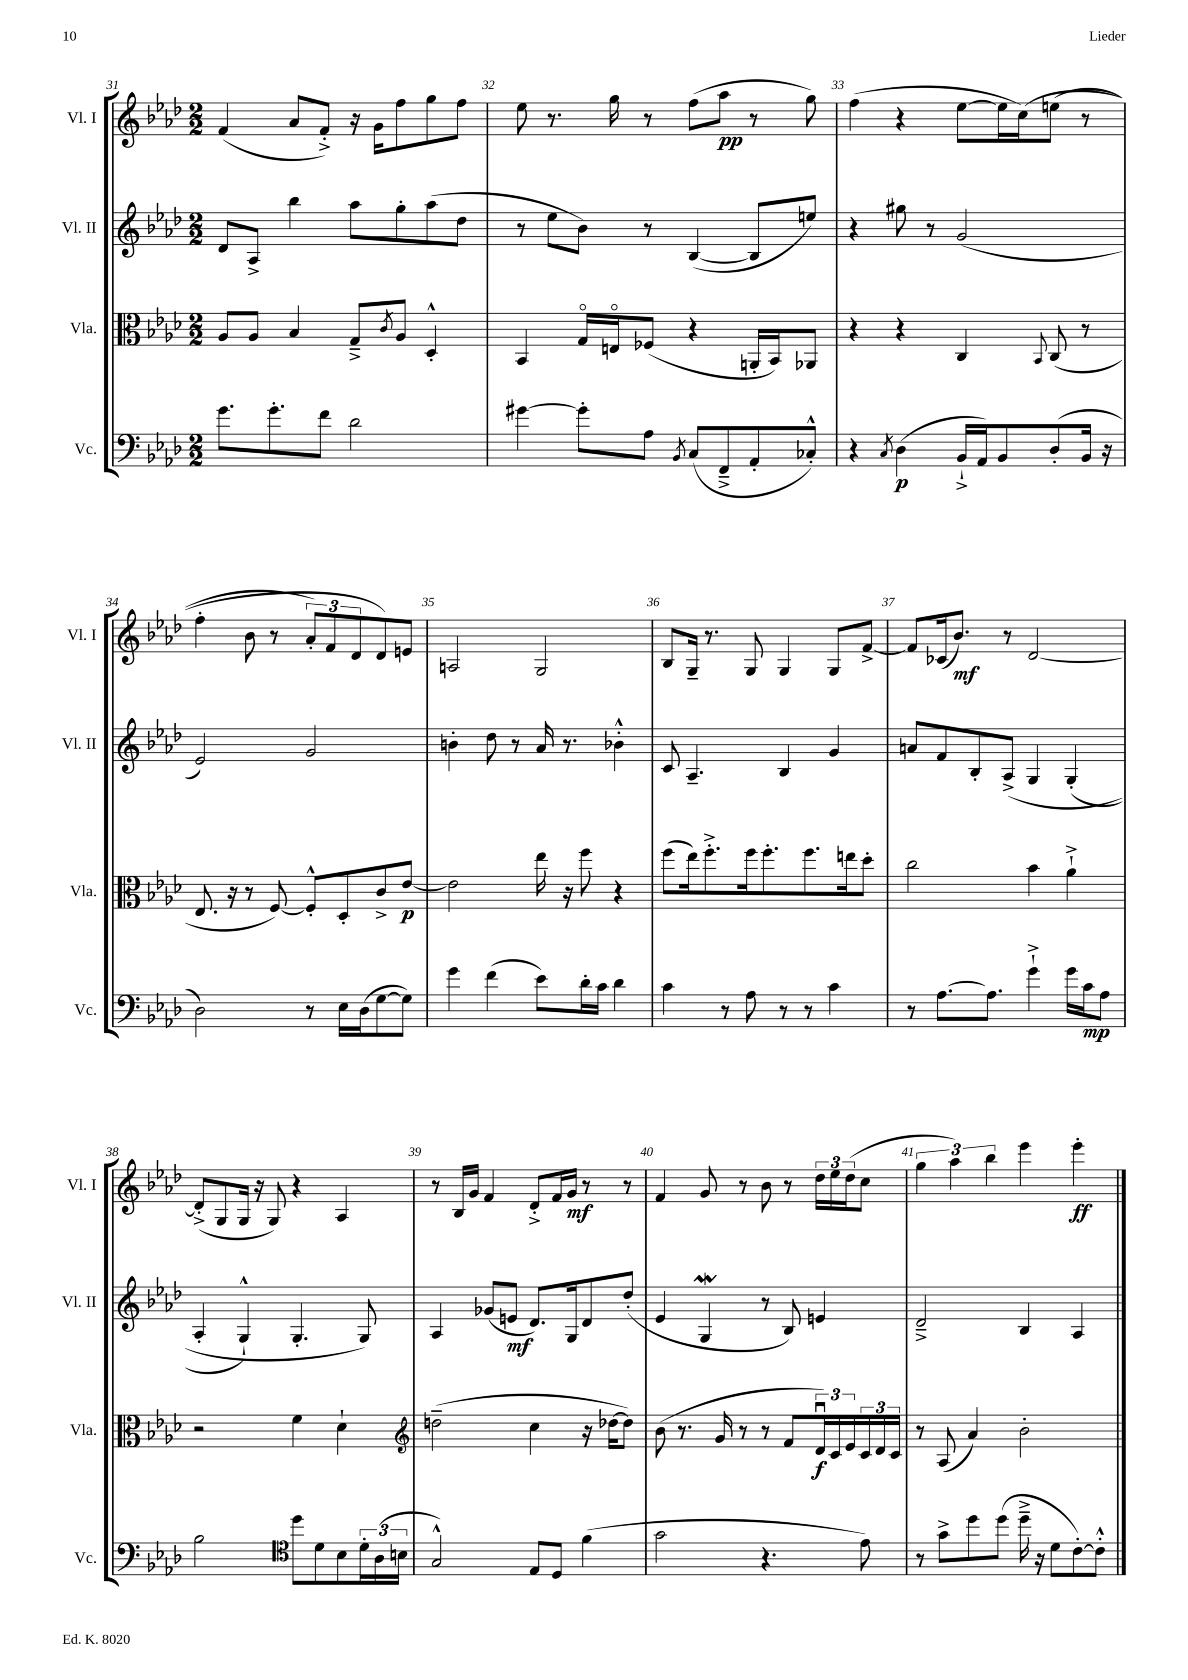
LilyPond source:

<<
\new StaffGroup <<
\new Staff = "s0" \with { instrumentName = "Vl. I" shortInstrumentName = "Vl. I" } {
    \clef treble \key aes \major \numericTimeSignature \time 2/2
    f'4( aes'8 f'8-.->) r16 g'16 f''8 g''8 f''8 |
    ees''8 r8. g''16 r8 f''8( aes''8\pp r8 g''8) |
    f''4( r4 ees''8~ ees''16 c''16)\( e''8( r8 |
    f''4-. bes'8 r8 \tuplet 3/2 { aes'8-.) f'8 des'8 } des'8\) e'8 |
    a2 g2 |
    bes8 g16-- r8. g8 g4 g8 f'8~-> |
    f'8 ces'16( bes'8.\mf) r8 des'2~ |
    des'8-.->( g8 g16 r16 g8) r4 aes4 |
    r8 bes16 g'16 f'4 des'8-.-> f'16 g'16\mf r8 r8 |
    f'4 g'8 r8 bes'8 r8 \tuplet 3/2 { des''16 ees''16 des''16( } c''8 |
    \tuplet 3/2 { g''4 aes''4) bes''4 } ees'''4 ees'''4-.\ff \bar "|." |
}
\new Staff = "s1" \with { instrumentName = "Vl. II" shortInstrumentName = "Vl. II" } {
    \clef treble \key aes \major \numericTimeSignature \time 2/2
    des'8 aes8-> bes''4 aes''8 g''8-. aes''8( des''8 |
    r8 ees''8 bes'8) r8 bes4~( bes8 e''8) |
    r4 gis''8 r8 g'2( |
    ees'2) g'2 |
    b'4-. des''8 r8 aes'16 r8. bes'4-.-^ |
    c'8 aes4.-- bes4 g'4 |
    a'8 f'8 bes8-. aes8->\( g4 g4-.( |
    aes4-. g4-!-^) g4.-. g8\) |
    aes4 ges'8( e'8\mf des'8.) g16 des'8 des''8-.( |
    ees'4 g4\mordent r8 bes8) e'4 |
    des'2---> bes4 aes4 \bar "|." |
}
\new Staff = "s2" \with { instrumentName = "Vla." shortInstrumentName = "Vla." } {
    \clef alto \key aes \major \numericTimeSignature \time 2/2
    aes8 aes8 bes4 g8---> \acciaccatura { c'8 } aes8 des4-.-^ |
    bes,4 g16\flageolet e16\flageolet fes8( r4 a,16-. bes,16) aes,8 |
    r4 r4 c4 \appoggiatura { bes,8 } c8( r8 |
    ees8. r16 r8 f8~) f8-.-^ des8-. c'8-> ees'8~\p |
    ees'2 ees''16 r16 f''8 r4 |
    f''8( ees''16) f''8.-.-> f''16 f''8.-. f''8. e''16 des''8-. |
    c''2 bes'4 aes'4-!-> |
    r2 f'4 des'4-! |
    \clef treble d''2--( c''4 r16 des''16~ des''8) |
    bes'8( r8. g'16 r8 r8 f'8 \tuplet 3/2 { des'16\downbow\f) c'16 ees'16 } \tuplet 3/2 { c'16 des'16 c'16 } |
    r8 aes8( aes'4) bes'2-. \bar "|." |
}
\new Staff = "s3" \with { instrumentName = "Vc." shortInstrumentName = "Vc." } {
    \clef bass \key aes \major \numericTimeSignature \time 2/2
    g'8. g'8.-. f'8 des'2 |
    gis'4~ gis'8-. aes8 \acciaccatura { bes,8 } c8( f,8---> aes,8-. ces8-.-^) |
    r4 \acciaccatura { c8 } des4\p( bes,16-!-> aes,16) bes,8 des8-.( bes,16 r16 |
    des2) r8 ees16 des16( g8~ g8) |
    g'4 f'4( ees'8) des'16-. c'16 des'4 |
    c'4 r8 aes8 r8 r8 c'4 |
    r8 aes8.~ aes8. g'4-!-> g'16 c'16\mp aes8 |
    bes2 \clef tenor des''8 des'8 bes8 \tuplet 3/2 { des'16-. aes16( b16 } |
    g2-^) ees8 des8 f'4( |
    g'2 r4. ees'8) |
    r8 g'8-> des''8 des''8( des''16---> r16 des'8 c'8~-.) c'8-.-^ \bar "|." |
}
>>
>>
\layout { \context { \Score currentBarNumber = #31 \override BarNumber.break-visibility = ##(#f #t #t) barNumberVisibility = #all-bar-numbers-visible } }
